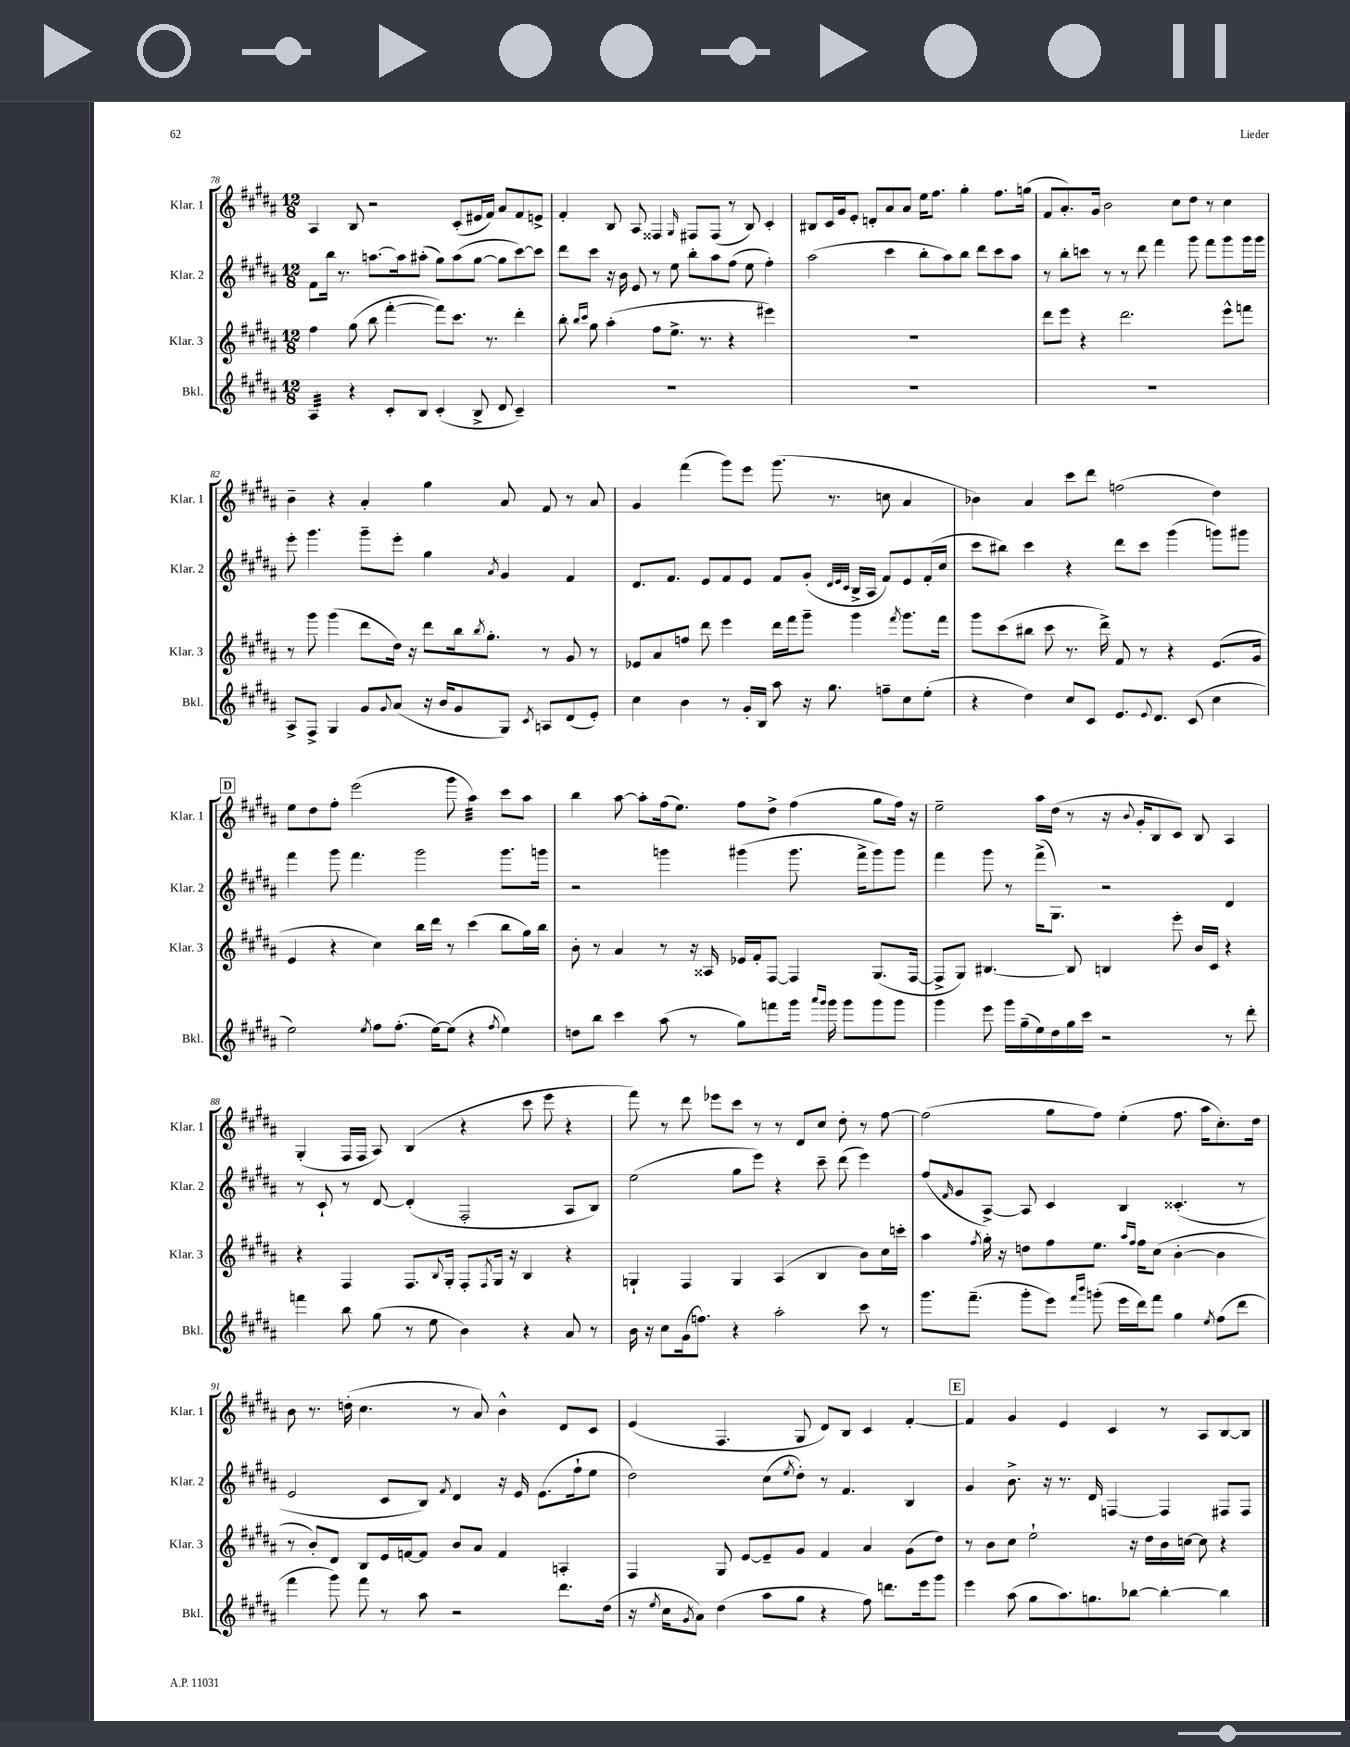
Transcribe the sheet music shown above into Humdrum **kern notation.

**kern	**kern	**kern	**kern
*staff4	*staff3	*staff2	*staff1
*clefG2	*clefG2	*clefG2	*clefG2
*k[f#c#g#d#a#]	*k[f#c#g#d#a#]	*k[f#c#g#d#a#]	*k[f#c#g#d#a#]
*M12/8	*M12/8	*M12/8	*M12/8
4A#	4ff#	8f#	4A#
.	.	16bb	.
.	.	8.r	.
4r	(8gg#	.	8B
.	8bb	[8.aa	2r
8c#'	[4fff#'	.	.
.	.	16aa]	.
8B	.	(8aa#'	.
(4c#'	8fff#])	8gg#)	.
.	8.ccc#	(8aa#	(8c#'
8B^	.	[8gg#	16e#
.	8.r	.	16f#)
8d#	.	8gg#]	8a#
4c#~)	4ddd#'	[8ccc#)	8f#
.	.	8ccc#]	8e^
=	=	=	=
1.r	8bb'	8ddd#	4f#'
.	16qqbb	.	.
.	16qqccc#	.	.
.	8gg#	8ccc#	.
.	(4aa#'	16r	8B
.	.	16b	.
.	.	8e	8A#
.	8ff#	8r	4F##
.	8.ee^	8ee	.
.	.	.	16qqG#
.	.	8bb'	8F#
.	8.r	.	.
.	.	8aa#	(8F#
.	4r	(8ff#	8r
.	.	8ee	8B)
.	4eee#)	4ff#')	4c#'
=	=	=	=
1.r	1.r	(2aa#	8B#
.	.	.	16c#
.	.	.	16g#
.	.	.	8e'
.	.	.	8d'
.	.	4ccc#	8a#
.	.	.	8a#
.	.	8bb'	16ee
.	.	.	8.ff#
.	.	8aa#)	.
.	.	8bb	4gg#'
.	.	8ddd#	.
.	.	8ccc#	8.ff#
.	.	8aa#	.
.	.	.	(16gg
=	=	=	=
1.r	8ddd#	8r	8f#
.	8eee	8bb'	8.a#')
.	4r	8ccc	.
.	.	.	16g#
.	.	8r	2b
.	2.ddd#	8r	.
.	.	8ddd#	.
.	.	4fff#	.
.	.	.	8cc#
.	.	8ggg#	8dd#
.	.	8fff#	8r
.	8eee^^	8ggg#	4cc#
.	8fff	16ggg#	.
.	.	16ggg#	.
=	=	=	=
8A#^	8r	8eee'	4b~
8F#^	8ggg#	4.ggg#	.
4G#	(4ggg#	.	4r
8g#	8ddd#	8ggg#~	4a#'
8qqg#	.	.	.
(8a#	16dd#)	8eee'	.
.	16r	.	.
16r	8ddd#	4gg#	4gg#
16b	.	.	.
8g#	16bb	.	.
.	8qbb	.	.
.	8.gg#'	.	.
.	.	8qa#	.
8G#)	.	4g#	8a#
8qc#	.	.	.
8A	8r	.	8f#
(8d#	8g#	4f#	8r
8e')	8r	.	8a#
=	=	=	=
4cc#	8e-	8.d#	4g#
.	8a#	.	.
.	.	8.f#	.
4b	8ff	.	(4fff#
.	8ddd#	8e	.
8r	4eee	8f#	8ggg#)
16g#'	.	8e	8eee
16B	.	.	.
8aa#	16ddd#	8f#	(8.ggg#
.	16fff#	.	.
16r	8ggg#~	(8g#'	.
8.gg#	.	.	8.r
.	.	32qqd#	.
.	.	32qqe	.
.	.	32qqc#	.
.	4ggg#	16B^	.
.	.	16A#	.
8ff~	.	8f#)	8cc
.	8qfff#	.	.
8cc#	8.ggg#	8e	4a#
(8ee'	.	(16f#'	.
.	16fff#	16cc#	.
=	=	=	=
4r	8ggg#	8ccc#	4b-)
.	(8ccc#	8bb#)	.
4dd#)	8bb#	4ccc#	4a#
.	8ccc#	.	.
8cc#	8.r	4r	8ccc#
8c#	.	.	8ddd#
.	16ddd#^)	.	.
8.e	8f#	8ddd#	(2ff
.	8r	8ccc#	.
8qqe	.	.	.
8.d#	.	.	.
.	4r	(4ggg#	.
(8c#	.	.	.
4cc#	(8.e	8ggg)	4dd#)
.	.	8ggg#	.
.	16g#	.	.
=	=	=	=
2ee)	4e	4fff#	8ee
.	.	.	8dd#
.	4r	8ggg#	8ff#'
.	.	4.fff#	(2eee
8qee	.	.	.
8ff#	4cc#)	.	.
(8.ff#'	.	.	.
.	16bb	2ggg#	.
[16ee)	16ddd#	.	.
(8ee]	8r	.	8ggg#
4r	(4ccc#	.	4aa#)
8qff#	.	.	.
4ee)	8bb	8.ggg#	8ccc#
.	16gg#)	.	8aa#
.	16bb	16ggg	.
=	=	=	=
8dd	8b'	2r	4bb
8bb	8r	.	.
4ccc#	4a#	.	[8aa#
.	.	.	8aa#']
(8aa#	8r	4ggg	(16ff#
.	.	.	8.ee)
8r	16r	.	.
.	16A##	.	.
8gg#)	16e-	(4ggg#	8ff#
.	16f#'	.	.
8fff	[8F#	.	8dd#^
16ggg#	4F#]	8.ggg#	(4ff#
16qqaaa#	.	.	.
16qqggg#	.	.	.
16ggg#	.	.	.
8ggg#	.	.	.
.	.	16fff#^	.
8ggg#	(8.G#	8ggg#)	8gg#
8ggg#	.	8ggg#	16ff#)
.	[16F#	.	16r
=	=	=	=
4ggg#	8F#^]	4fff#	2ee~
.	8G#)	.	.
8eee	[4.B#	8ggg#	.
16ggg#	.	8r	.
(16gg#~	.	.	.
16ee)	.	(16fff#^	16aa#
16dd#	.	8.G#)	(16dd#
16gg#	8B#]	.	8r
16ccc#	.	.	.
2r	4B	2r	16r
.	.	.	8qqb
.	.	.	16g#'
.	.	.	8B
.	8eee'	.	8c#)
.	16b	.	8B
.	16c#	.	.
8r	4r	4d#	4A#
8ddd#'	.	.	.
=	=	=	=
4fff	4r	8r	(4G#'
.	.	8c#`	.
8bb	4F#	8r	16F#
.	.	.	16F#
(8gg#	.	[8d#	8A#)
8r	8.F#	(4d#']	(4B
8ee	.	.	.
.	8qqB	.	.
.	16G#'	.	.
4b)	8F#'	2F#'	4r
.	8qF#	.	.
.	16G#	.	.
.	16r	.	.
4r	4B	.	8ccc#
.	.	.	8eee
8a#	4r	8A#	4r
8r	.	8B)	.
=	=	=	=
16b	4G`	(2ee	8fff#)
16r	.	.	.
8cc#	.	.	8r
(16g#	4F#	.	8ddd#
8.ff)	.	.	.
.	.	.	8eee-
4r	4G	8gg#	8ccc#
.	.	8eee)	8r
2aa#'	(4A#	4r	8r
.	.	.	8d#
.	4B	8ccc#~	8cc#
.	.	(8ddd#	8dd#'
8ccc#	8b)	4eee)	8r
8r	16cc#	.	[8ff#
.	16ccc'	.	.
=	=	=	=
8.ggg#	4aa#	(8ff#	(2ff#]
.	.	16qqf#	.
.	.	8g#	.
(8.fff#~	.	.	.
.	8qff#	.	.
.	16gg#'	[8A#^)	.
.	16r	.	.
8ggg#'	8dd	8A#]	.
8eee)	8ff#	4c#	8gg#
16qqfff#	.	.	.
16qqbbb	.	.	.
(8ggg'	8.ee	.	8ff#)
16eee	.	4B	(4ee'
.	16qqaa#	.	.
.	16qqff#	.	.
16ddd#)	16ff#	.	.
8fff#	(8cc#	.	.
4gg#	[4b'	(4.c##'	8.ff#
.	.	.	16aa#
8qee	.	.	.
(8ff#	4b]	.	8.cc#')
8ddd#	.	8r	.
.	.	.	16dd#
=	=	=	=
4fff#	8r	2e	8b
.	8b')	.	8.r
8ggg#)	8d#	.	.
.	.	.	(16dd'
8fff#	8B	.	4.cc#
8r	16e	8c#	.
.	[16f	.	.
8aa#	8f]	8B)	.
.	.	8qf#	.
2r	8b	4d#	8r
.	8a#	.	8a#)
.	4f	16r	4b^^
.	.	16e	.
.	.	(8.e	.
8.ddd#	4A'	.	8d#
.	.	16ff#`	.
.	.	8ee	8c#
(16dd#	.	.	.
=	=	=	=
16r	4F#	2dd#)	(4e
8qee	.	.	.
16cc#	.	.	.
8qg#	.	.	.
8a#)	.	.	.
(4dd#	8G#	.	4.F#
.	[8e	.	.
8aa#	8e~]	(8cc#	.
.	.	8qee	.
8gg#	8g#	8dd#')	8G#
4r	4f#	8r	8d#)
.	.	4.f#	8B
8ff#)	4a#	.	4c#
8.ddd	.	.	.
.	(8g#	4B	[4f#'
16eee	.	.	.
8ggg#	8dd#)	.	.
=	=	=	=
4eee	8r	4g#	4f#]
.	8b	.	.
(8aa#	8cc#	8.b^	4g#
8gg#	2ee`	.	.
.	.	16r	.
8.aa#)	.	8.r	4e
8.gg	.	16d#	.
.	.	[4F	4c#
[8bb-	16r	.	.
.	16dd#	.	.
4bb-'_	16b	4F]	8r
.	[16cc	.	.
.	8cc]	.	8A#
4bb-]	4r	8F#	[8B
.	.	8F#	8B]
==	==	==	==
*-	*-	*-	*-
